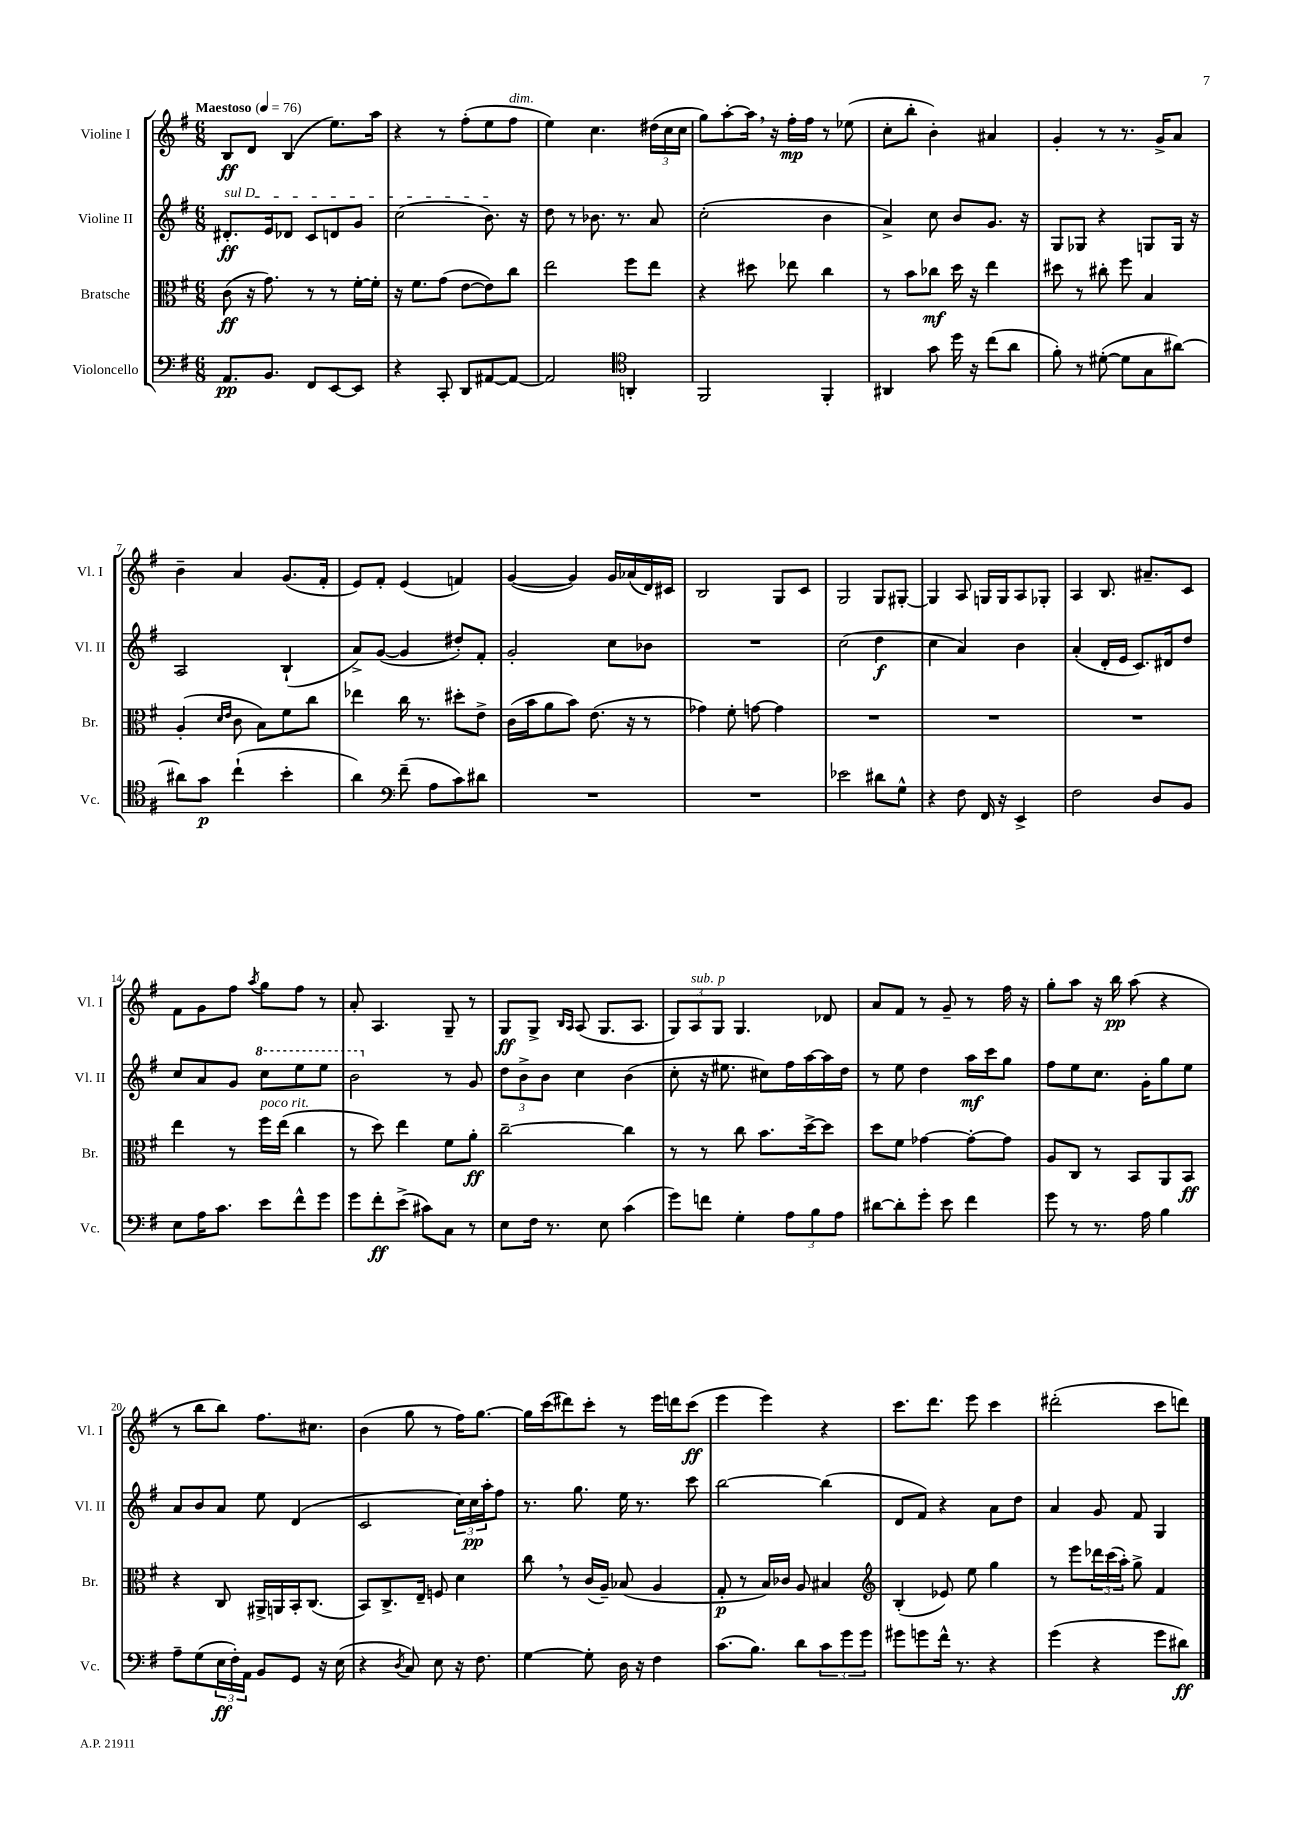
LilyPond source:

<<
\new StaffGroup <<
\new Staff = "s0" \with { instrumentName = "Violine I" shortInstrumentName = "Vl. I" } {
    \clef treble \key g \major \numericTimeSignature \time 6/8 \tempo "Maestoso" 4 = 76
    b8\ff d'8 b4( e''8.) a''16 |
    r4 r8 fis''8-.( e''8 fis''8^\markup { \italic "dim." } |
    e''4) c''4. \tuplet 3/2 { dis''16( c''16 c''16 } |
    g''8) a''8~-. a''16 \breathe r16 fis''16-.\mp fis''16 r8 ees''8( |
    c''8-. b''8-. b'4-.) ais'4 |
    g'4-. r8 r8. g'16-> a'8 |
    b'4-- a'4 g'8.( fis'16-. |
    e'8) fis'8-. e'4( f'4) |
    g'4~( g'4) g'16 aes'16( d'16) cis'16 |
    b2 g8 c'8 |
    g2 g8 gis8~-. |
    gis4 a8 g16 g16 a8 ges8-. |
    a4 b8. ais'8.-- c'8 |
    fis'8 g'8 fis''8 \acciaccatura { a''8 } g''8 fis''8 r8 |
    a'8-. a4. g8-- r8 |
    g8\ff g8-> \grace { b16 a16 } a8( g8. a8. |
    \tuplet 3/2 { g8) a8^\markup { \italic "sub. p" } g8 } g4. des'8 |
    a'8 fis'8 r8 g'8-- r8 fis''16 r16 |
    g''8-. a''8 r16 b''16\pp a''8( r4 |
    r8 b''8 b''8) fis''8. cis''8. |
    b'4( g''8 r8 fis''16) g''8.~ |
    g''16 c'''16( dis'''8) c'''8-. r8 e'''16 d'''16 c'''8\ff( |
    e'''4 e'''4) r4 |
    c'''8. d'''8. e'''8 c'''4 |
    dis'''2-.( c'''8 d'''8) \bar "|." |
}
\new Staff = "s1" \with { instrumentName = "Violine II" shortInstrumentName = "Vl. II" } {
    \clef treble \key g \major \numericTimeSignature \time 6/8
    \once \override TextSpanner.bound-details.left.text = \markup { \italic "sul D" } dis'8.-.\ff\startTextSpan e'16 des'8 c'8 d'8 g'8 |
    c''2( b'8.\stopTextSpan) r16 |
    d''8 r8 bes'8. r8. a'8 |
    c''2-.( b'4 |
    a'4->) c''8 b'8 g'8. r16 |
    g8 ges8 r4 g8 g16 r16 |
    a2 b4-!( |
    a'8->) g'8~( g'4 dis''8-.) fis'8-. |
    g'2-. c''8 bes'8 |
    R2. |
    c''2( d''4\f |
    c''4 a'4) b'4 |
    a'4-.( d'16-. e'16 c'8.) dis'16 d''8 |
    c''8 a'8 g'8 \ottava #1 c'''8 e'''8 e'''8 |
    b''2 \ottava #0 r8 g'8 |
    \tuplet 3/2 { d''8 b'8-> b'8 } c''4 b'4( |
    c''8-. r16 eis''8. cis''8) fis''16 a''16~ a''16 d''16 |
    r8 e''8 d''4 a''16\mf c'''16 g''8 |
    fis''8 e''8 c''8. g'16-. g''8 e''8 |
    a'8 b'8 a'8 e''8 d'4( |
    c'2 \tuplet 3/2 { c''16) c''16\pp a''16-. } fis''8 |
    r8. g''8. e''16 r8. c'''8 |
    b''2~ b''4( |
    d'8 fis'8) r4 a'8 d''8 |
    a'4 g'8 fis'8 g4 \bar "|." |
}
\new Staff = "s2" \with { instrumentName = "Bratsche" shortInstrumentName = "Br." } {
    \clef alto \key g \major \numericTimeSignature \time 6/8
    c'8\ff( r16 g'8.) r8 r8 fis'16~-. fis'16-. |
    r16 fis'8. g'8( e'8~ e'8) c''8 |
    e''2 fis''8 e''8 |
    r4 dis''8 ees''8 c''4 |
    r8 b'8 ces''8\mf d''16 r16 e''4 |
    dis''8 r8 cis''8-. fis''8 b4 |
    a4-.( \grace { d'16 e'16 } c'8 b8) fis'8 c''8 |
    ees''4 c''16 r8. dis''8-. e'8-> |
    c'16( b'16 a'8 b'8) e'8.( r16 r8 |
    ges'4) fis'8-. g'8~ g'4 |
    R2. |
    R2. |
    R2. |
    e''4 r8 fis''16^\markup { \italic "poco rit." } e''16( c''4 |
    r8 d''8) e''4 fis'8 a'8-.\ff |
    c''2~-- c''4 |
    r8 r8 c''8 b'8. d''16~-> d''8 |
    d''8 fis'8 ges'4~ ges'8~-. ges'8 |
    a8 c8 r8 b,8 a,8 b,8\ff |
    r4 c8 ais,16-> a,16 b,16-. c8.( |
    b,8) c8.-> e16-- f8 d'4 |
    c''8 \breathe r8 c'16( a16--) bes8( a4 |
    g8-.\p r8 b16) ces'16 a8 bis4 |
    \clef treble b4-.( ees'8) e''8 g''4 |
    r8 e'''8 \tuplet 3/2 { des'''16 c'''16( a''16-.) } g''8-> fis'4 \bar "|." |
}
\new Staff = "s3" \with { instrumentName = "Violoncello" shortInstrumentName = "Vc." } {
    \clef bass \key g \major \numericTimeSignature \time 6/8
    a,8.\pp b,8. fis,8 e,8~ e,8 |
    r4 c,8-. d,8 ais,8~ ais,8~ |
    ais,2 \clef tenor a,4-. |
    fis,2 fis,4-. |
    ais,4 g'8 d''16 r16 c''8( a'8 |
    fis'8-.) r8 dis'8~-.( dis'8 g8 ais'8~) |
    ais'8 g'8\p c''4-!( b'4-. |
    a'4) \clef bass fis'8--( a8 c'8) dis'8 |
    R2. |
    R2. |
    ees'2 dis'8 g8-^ |
    r4 fis8 fis,16 r16 e,4-> |
    fis2 d8 b,8 |
    e8 a16 c'8. e'8 fis'8-^ g'8 |
    g'8 fis'8-.\ff e'8->( cis'8) c8 r8 |
    e8 fis16 r8. e8 c'4( |
    g'8) f'8 g4-. \tuplet 3/2 { a8 b8 a8 } |
    dis'8~ dis'8-. g'8-. e'8 fis'4 |
    g'8 r8 r8. a16 b4 |
    a8-- g8( \tuplet 3/2 { e16\ff fis16-.) a,16 } b,8 g,8 r16 e16( |
    r4 \acciaccatura { d8 } c8) e8 r16 fis8. |
    g4~ g8-. d16 r16 fis4 |
    c'8.( b8.) d'8 \tuplet 3/2 { c'8 g'8 g'8 } |
    gis'8 g'8 fis'16-^ r8. r4 |
    g'4( r4 g'8 dis'8\ff) \bar "|." |
}
>>
>>
